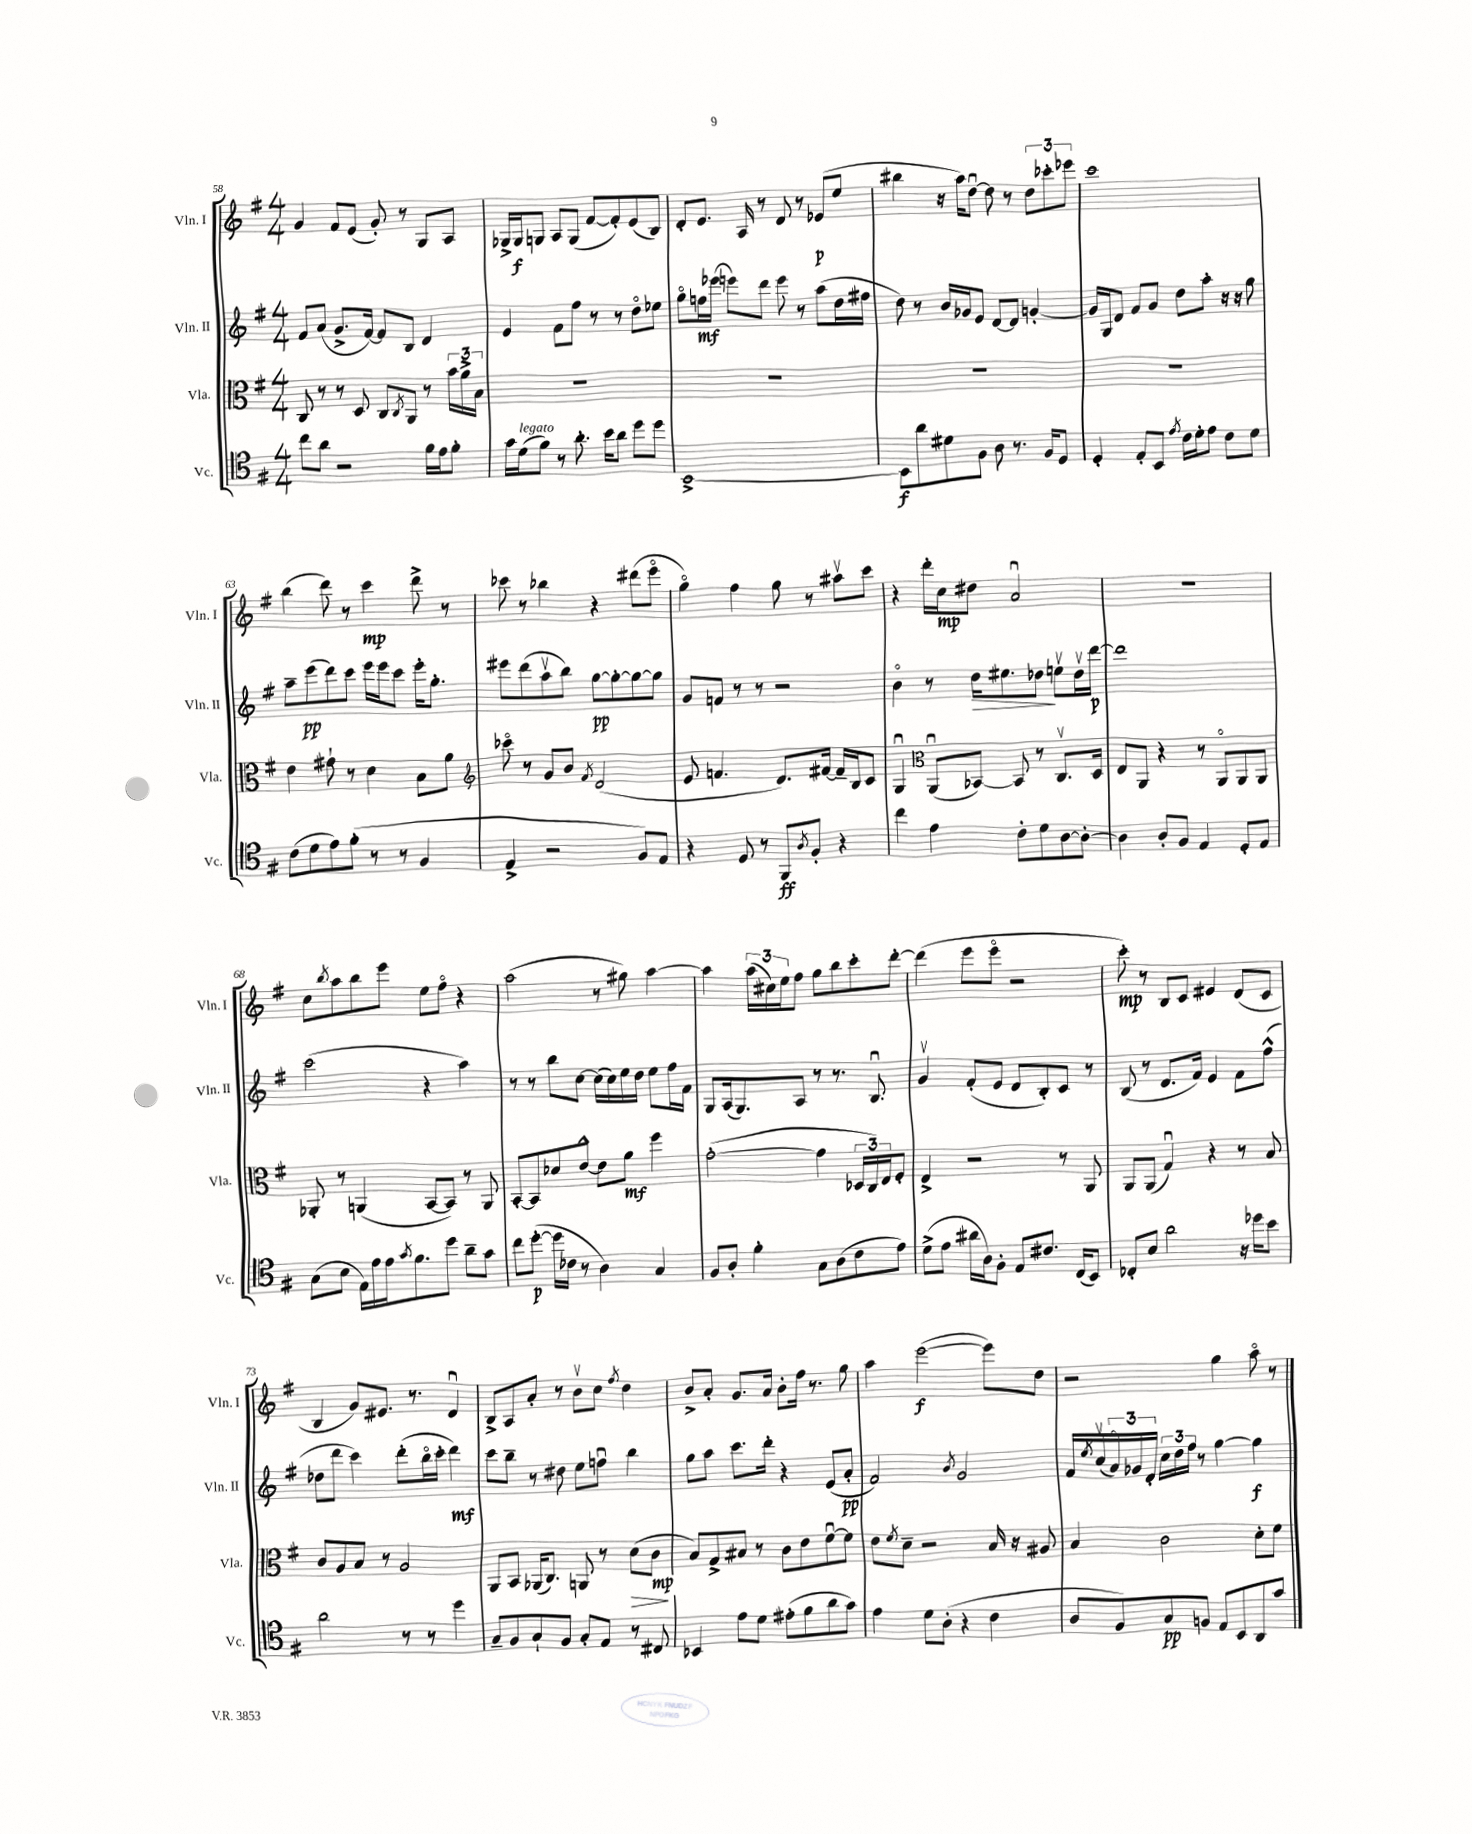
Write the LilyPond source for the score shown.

<<
\new StaffGroup <<
\new Staff = "s0" \with { instrumentName = "Vln. I" shortInstrumentName = "Vln. I" } {
    \clef treble \key g \major \numericTimeSignature \time 4/4
    g'4 fis'8 e'8( g'8-.) r8 g8 a8 |
    ges16-> ges16\f g8 a8 g8( fis'8~ fis'8-.) e'8( b8) |
    d'8-. e'8. a16 r8 d'8 r8 ees'8\p( e''8 |
    bis''4 r16 a''16) d''8~\downbow d''8 r8 \tuplet 3/2 { d''8 ces'''8-. ees'''8 } |
    c'''1 |
    b''4( d'''8) r8 c'''4\mp d'''8-> r8 |
    ces'''8 r8 bes''4 r4 dis'''8( e'''8\flageolet |
    g''4\flageolet) fis''4 g''8 r8 ais''8\upbow c'''8 |
    r4 d'''16-. c''16\mp dis''8 a'2\downbow |
    r1 |
    c''8 \acciaccatura { b''8 } a''8 b''8 e'''8 e''8 fis''8\flageolet r4 |
    a''2( r8 gis''8) a''4~ |
    a''4 \tuplet 3/2 { a''16( cis''16) e''16 } fis''8 g''8 b''8 c'''8-. d'''8~-. |
    d'''4( e'''8 e'''8\flageolet r2 |
    c'''8-.\mp) r8 b8 c'8 eis'4 d'8( c'8 |
    b4 g'8) eis'8. r8. d'4\downbow |
    b8-> a8 a'8-. r8 b'8\upbow c''8 \acciaccatura { fis''8 } d''4 |
    b'8-> a'8-. g'8. a'16 b'8-. fis''16 r8. g''8 |
    a''4 e'''2~\f( e'''8) d''8 |
    r2 g''4 a''8\flageolet r8 \bar "|." |
}
\new Staff = "s1" \with { instrumentName = "Vln. II" shortInstrumentName = "Vln. II" } {
    \clef treble \key g \major \numericTimeSignature \time 4/4
    fis'8 a'8( g'8.-> fis'16~) fis'8 b8 d'4 |
    e'4 fis'8 fis''8 r8 r8 d''8\flageolet ees''8 |
    g''8\flageolet f''16\mf ees'''16( e'''8) d'''8 e'''8 r8 a''8( d''16 fis''16 |
    d''8) r8 b'16 ges'16 e'8 d'8~ d'8 g'4~-. |
    g'16 g16 d'8 fis'8 g'8 d''8 a''8-. r16 r16 g''8 |
    a''8-- e'''8\pp( d'''8) c'''8 e'''16 e'''16 c'''8 e'''16-. g''8.-. |
    eis'''8 d'''8( a''8\upbow b''8) g''8~\pp g''8~-. g''8~ g''8 |
    g'8 f'8 r8 r8 r2 |
    b'4\flageolet r8 d''16\> eis''8. des''8\! e''8\upbow des''16\upbow d'''16~\p |
    d'''1 |
    c'''2( r4 a''4) |
    r8 r8 b''8 c''8~ c''16( c''16) e''16 d''16 e''8 fis''16 fis'16 |
    g8 a16( g8.) a8 r8 r8. b8.\downbow |
    g'4\upbow fis'8-.( e'8 d'8 b8-.) c'8 r8 |
    b8( r8 d'8. fis'16) e'4 fis'8 fis''8-^( |
    des''8 d'''8 c'''4) d'''8-.( b''16\flageolet c'''16-. d'''4\mf) |
    c'''8 b''8-- r8 dis''8 e''8 f''8\downbow b''4 |
    g''8 a''8 c'''8. d'''16-. r4 e'8( a'8-.\pp |
    fis'2) \acciaccatura { b'8 } g'2 |
    fis'16 \acciaccatura { e''8 } c''16\upbow( \tuplet 3/2 { a'16\flageolet) ges'16 d'16-. } \tuplet 3/2 { c''16 d''16 fis''16 } r8 g''4~ g''4\f \bar "|." |
}
\new Staff = "s2" \with { instrumentName = "Vla." shortInstrumentName = "Vla." } {
    \clef alto \key g \major \numericTimeSignature \time 4/4
    c8 r8 r8 d8 c8 \acciaccatura { c8 } a,8 r8 \tuplet 3/2 { b'16 a'16-> b16 } |
    R1 |
    R1 |
    R1 |
    R1 |
    e'4 gis'8-! r8 d'4 b8 a'8 |
    \clef treble ces'''8\flageolet r8 g'8 b'8 \acciaccatura { fis'8 } d'2( |
    e'8 f'4. d'8.) fis'16~ fis'16-- b16 c'8 |
    g4\downbow \clef alto a,8\downbow( bes,8~) bes,8 r8 c8.\upbow d16 |
    e8 a,8 r4 r8 a,8\flageolet a,8 a,8 |
    aes,8-. r8 a,4( b,8~ b,8) r8 a,8 |
    b,8~-. b,8 des'8 e'8~-^ e'8 a'8\mf fis''4 |
    g'2~-.( g'4 \tuplet 3/2 { des16 c16) e16 } fis8-. |
    e4-> r2 r8 a,8 |
    a,8 a,8( g4\downbow) r4 r8 b8 |
    c'8 a8 b8 r8 a2 |
    a,8 b,8 aes,16( c8.) a,8 r8 d'8\>( c'8\mp\! |
    b8) g8-> bis8 r8 c'8 e'8 fis'8~\downbow fis'8 |
    e'8 \acciaccatura { fis'8 } d'8-- r2 b16 r16 ais8 |
    b4 c'2 d'8-. fis'8 \bar "|." |
}
\new Staff = "s3" \with { instrumentName = "Vc." shortInstrumentName = "Vc." } {
    \clef tenor \key g \major \numericTimeSignature \time 4/4
    c''8 a'8 r2 fis'16 e'16 fis'8-. |
    g'16 d'16^\markup { \italic "legato" }( fis'8) r8 a'8.-. b'16 a'8 d''8 d''8 |
    b,1~-> |
    b,8\f a'8 dis'8 fis8 a8 r8. fis16 d8 |
    d4-. e8-. b,8 \acciaccatura { e'8 } c'16 d'16-. e'8 c'8 d'8 |
    c'8( d'8 e'8) fis'8-.( r8 r8 fis4 |
    e4-> r2 fis8) e8 |
    r4 d8 r8 fis,8\ff \acciaccatura { a8 } fis8-. r4 |
    c''4 e'4 c'8-. d'8 a8~ a8~-. |
    a4 a8-. fis8 e4 d8-. e8 |
    g8( b8 e16) e'16 e'16 \acciaccatura { g'8 } fis'8. d''8 a'8-- g'8 |
    c''8 d''8~-.\p( d''16 ces'16 r8 a4) g4 |
    fis8 a8-. fis'4-. g8 a8( c'8 e'8) |
    d'8->( e'8 ais'16 a16) fis8-. e8 cis'8. c16( b,8) |
    ces8-. b8 a'2 r16 des''16 b'8 |
    a'2 r8 r8 d''4 |
    g8-- fis8 g8-! fis8 g8-. e8 r8 cis8 |
    bes,4 e'8 d'8 eis'8-.( fis'8 a'8 g'8) |
    e'4 d'8 a8-.( r4 c'4 |
    a8 fis8) g8\pp f8 e8 b,8 a,8 g'8 \bar "|." |
}
>>
>>
\layout { \context { \Score currentBarNumber = #58 } }
